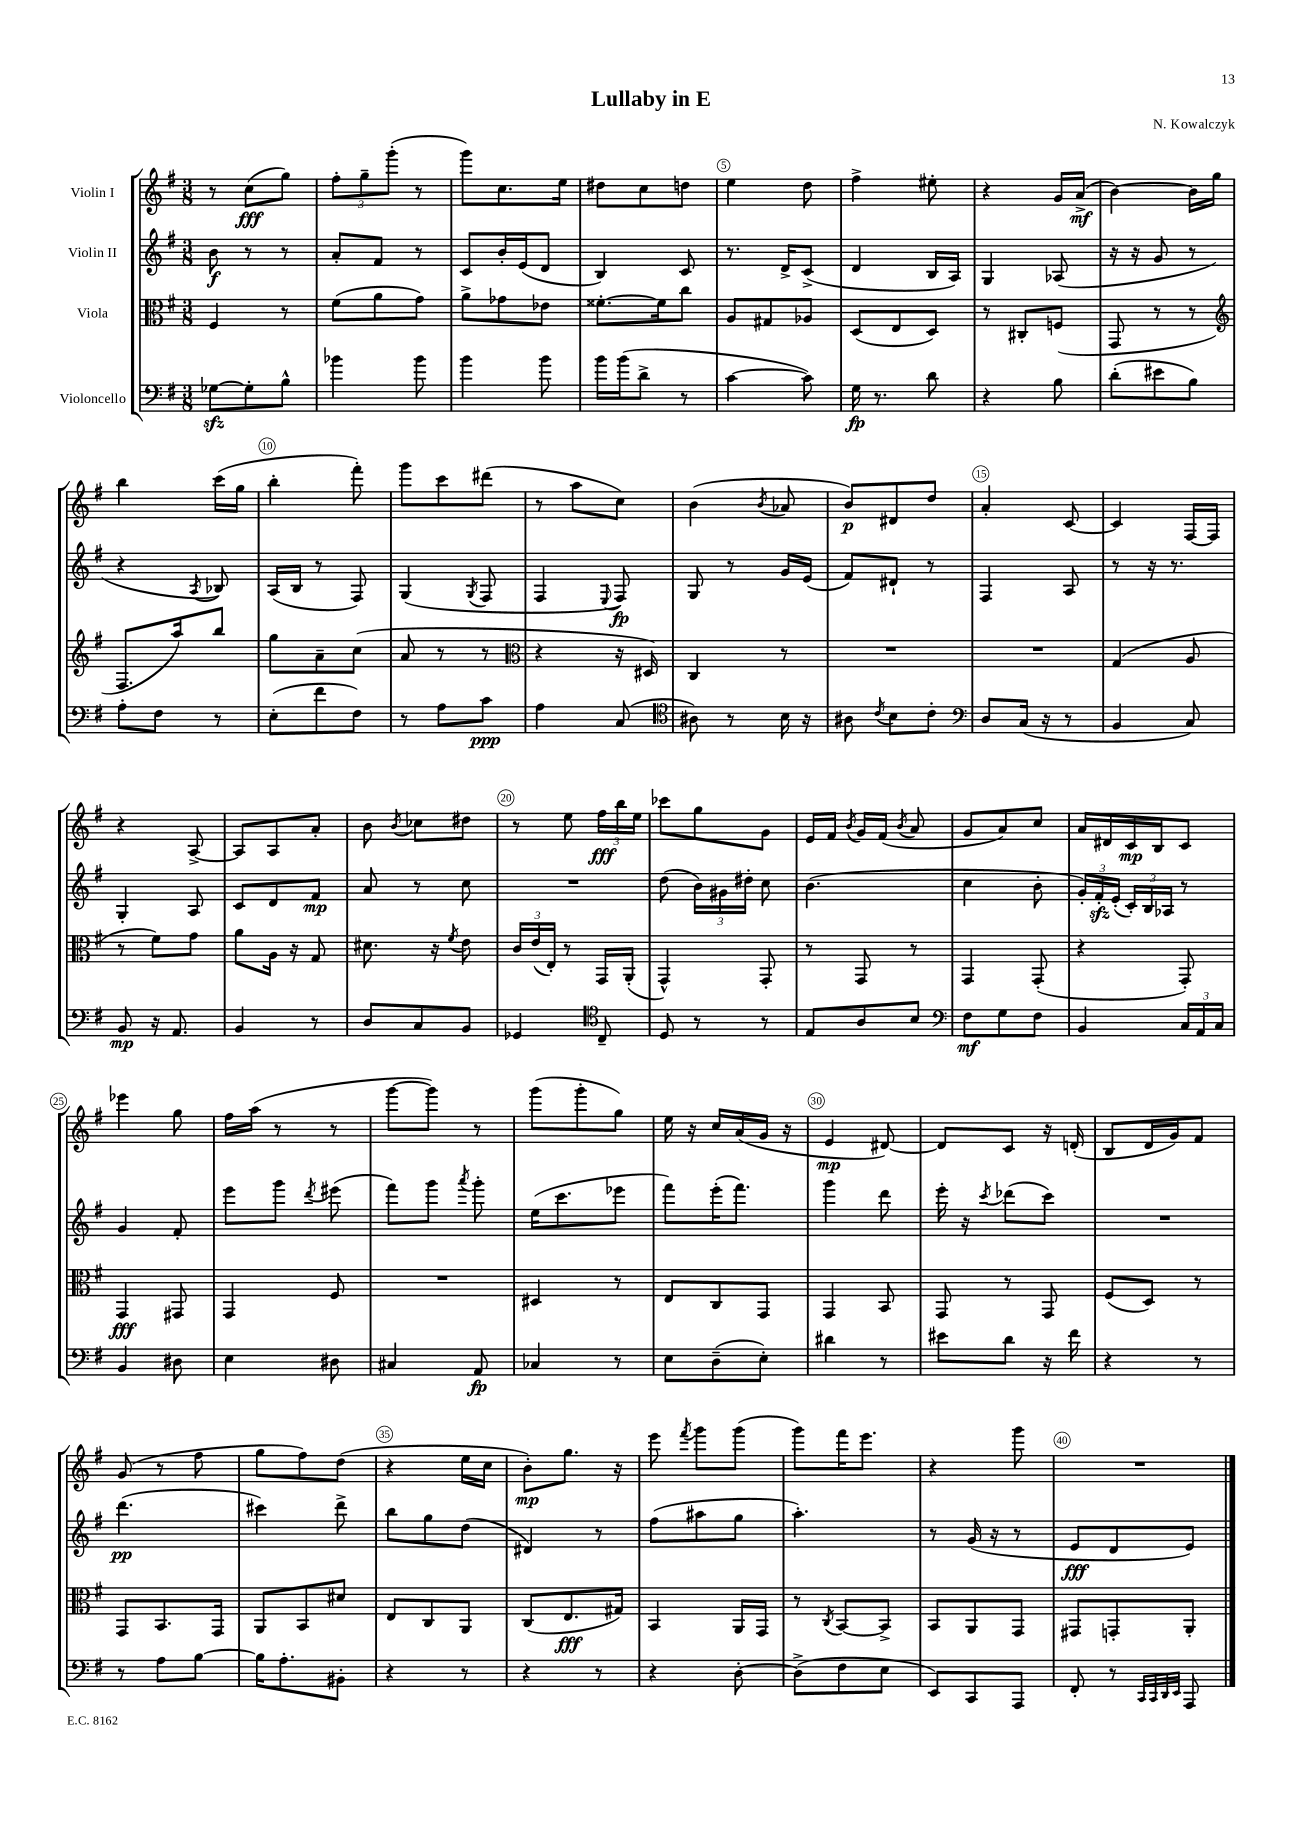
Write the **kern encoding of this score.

**kern	**kern	**kern	**kern
*staff4	*staff3	*staff2	*staff1
*clefF4	*clefC3	*clefG2	*clefG2
*k[f#]	*k[f#]	*k[f#]	*k[f#]
*M3/8	*M3/8	*M3/8	*M3/8
[8G-	4F#	8b	8r
8G-']	.	8r	(8cc
8B^^	8r	8r	8gg)
=	=	=	=
4b-	(8f#	8a'	12ff#'
.	.	.	12gg~
.	8a	8f#	.
.	.	.	(12ggg'
8b-	8g)	8r	8r
=	=	=	=
4b	8a^	8c	8ggg)
.	8g-	16b'	8.cc
.	.	(16e	.
8b	8e-	8d	.
.	.	.	16ee
=	=	=	=
16b	[8.f##'	4B)	8dd#
(16b	.	.	.
8d^	.	.	8cc
.	16f##]	.	.
8r	8cc	8c	8dd
=	=	=	=
[4c	8A	8.r	4ee
.	8G#	.	.
.	.	16d^	.
8c])	8A-	(8c^	8dd
=	=	=	=
16G	(8D	4d	4ff#^
8.r	.	.	.
.	8E	.	.
8d	8D)	16B	8ee#'
.	.	16A)	.
=	=	=	=
4r	8r	4G	4r
.	8C#'	.	.
8B	(8F	(8A-	16g
.	.	.	(16a^
=	=	=	=
(8d'	8GG	16r	[4b)
.	.	16r	.
8e#	8r	8g	.
8B)	8r	8r	16b]
.	.	.	16gg
=	=	=	=
*	*clefG2	*	*
8A'	8.F#	4r	4bb
8F#	.	.	.
.	16aa)	.	.
.	.	8qA	.
8r	8bb	8B-)	(16ccc
.	.	.	16gg
=	=	=	=
(8E'	8gg	(16A	4bb'
.	.	16B	.
8f#	8a~	8r	.
8F#)	(8cc	8F#)	8fff#')
=	=	=	=
8r	8a	(4G	8ggg
8A	8r	.	8ccc
.	.	8qG	.
8c	8r	8F#	(8ddd#
=	=	=	=
*	*clefC3	*	*
4A	4r	4F#	8r
.	.	.	8aa
.	.	8qqE	.
(8C	16r	8F#)	8cc)
.	16D#)	.	.
=	=	=	=
*clefC4	*	*	*
8A#)	4C	8G	(4b
8r	.	8r	.
.	.	.	8qb
16B	8r	16g	8a-
16r	.	(16e	.
=	=	=	=
8A#	4.r	8f#)	8b)
8qc	.	.	.
8B	.	8d#`	8d#
8c'	.	8r	8dd
=	=	=	=
*clefF4	*	*	*
8D	4.r	4F#	4a'
(16C	.	.	.
16r	.	.	.
8r	.	8A	[8c
=	=	=	=
4BB	(4G	8r	4c]
.	.	16r	.
.	.	8.r	.
8C)	8A	.	[16F#
.	.	.	16F#]
=	=	=	=
8BB	8r	4G'	4r
16r	8f#)	.	.
8.AA	.	.	.
.	8g	8A	[8A^
=	=	=	=
4BB	8a	8c	8A]
.	16A	8d	8A
.	16r	.	.
8r	8G	8f#	8a'
=	=	=	=
8D	8.d#	8a	8b
.	.	.	8qb
8C	.	8r	8cc-
.	16r	.	.
.	8qf#	.	.
8BB	8e	8cc	8dd#
=	=	=	=
4GG-	24c	4.r	8r
.	(24e	.	.
.	24E')	.	.
.	8r	.	8ee
*clefC4	*	*	*
8C~	16GG	.	24ff#
.	.	.	24bb
.	(16AA'	.	.
.	.	.	24ee
=	=	=	=
8D	4GG^^)	(8dd	8ccc-
8r	.	24b)	8gg
.	.	24g#	.
.	.	24dd#'	.
8r	8GG'	8cc	8g
=	=	=	=
8E	8r	(4.b	16e
.	.	.	16f#
.	.	.	8qb
8A	8GG	.	16g
.	.	.	(16f#
.	.	.	8qb
8B	8r	.	8a
=	=	=	=
*clefF4	*	*	*
8F#	4GG	4cc	8g
8G	.	.	8a)
8F#	(8GG'	8b'	8cc
=	=	=	=
4BB	4r	24g')	16a
.	.	24f#'	.
.	.	.	16d#
.	.	(24e'	.
.	.	24c')	16c
.	.	24B	.
.	.	.	16B
.	.	24A-	.
24C	8GG')	8r	8c
24AA	.	.	.
24C	.	.	.
=	=	=	=
4BB	4GG	4g	4eee-
8D#	8GG#	8f#'	8gg
=	=	=	=
4E	4GG	8eee	16ff#
.	.	.	(16aa
.	.	8ggg	8r
.	.	8qddd	.
8D#	8F#	(8eee#	8r
=	=	=	=
4C#	4.r	8fff#)	[8ggg
.	.	8ggg	8ggg])
.	.	8qaaa	.
8AA	.	8ggg'	8r
=	=	=	=
4C-	4D#	(16ee	(8ggg
.	.	8.ccc	.
.	.	.	8ggg'
8r	8r	8eee-	8gg)
=	=	=	=
8E	8E	8fff#)	16ee
.	.	.	16r
(8D~	8C	(16eee'	16cc
.	.	8.fff#)	(16a
8E')	8GG	.	16g
.	.	.	16r
=	=	=	=
4d#	4GG	4ggg	4e
8r	8BB	8ddd	[8d#)
=	=	=	=
8e#	8GG	16eee'	8d#]
.	.	16r	.
.	.	8qccc	.
8d	8r	(8ddd-	8c
16r	8GG	8ccc)	16r
16f#	.	.	(16d'
=	=	=	=
4r	(8F#	4.r	8B
.	8D)	.	16d
.	.	.	16g)
8r	8r	.	8f#
=	=	=	=
8r	8GG	(4.ddd	(8g
8A	8.BB	.	8r
[8B	.	.	8ff#
.	16GG	.	.
=	=	=	=
16B]	8AA	4ccc#)	8gg
8.A'	.	.	.
.	8BB	.	8ff#)
8BB#'	8d#	8ddd^	(8dd
=	=	=	=
4r	8E	8bb	4r
.	8C	8gg	.
8r	8AA	(8dd	16ee
.	.	.	16cc
=	=	=	=
4r	(8C	4d#)	8b')
.	8.E	.	8.gg
8r	.	8r	.
.	16G#)	.	16r
=	=	=	=
4r	4BB	(8ff#	8eee
.	.	.	8qfff#
.	.	8aa#	8ggg
[8D'	16AA	8gg	(8ggg
.	16GG	.	.
=	=	=	=
(8D^]	8r	4.aa')	8ggg)
.	8qC	.	.
8F#	[8BB	.	16fff#
.	.	.	8.eee
8E	8BB^]	.	.
=	=	=	=
8EE)	8BB	8r	4r
8CC	8AA	(16g	.
.	.	16r	.
8AAA	8GG	8r	8ggg
=	=	=	=
8FF#'	8GG#	8e	4.r
8r	8GG'	8d	.
32qqCC	.	.	.
32qqCC	.	.	.
32qqDD	.	.	.
32qqEE	.	.	.
8AAA	8AA'	8e)	.
==	==	==	==
*-	*-	*-	*-
